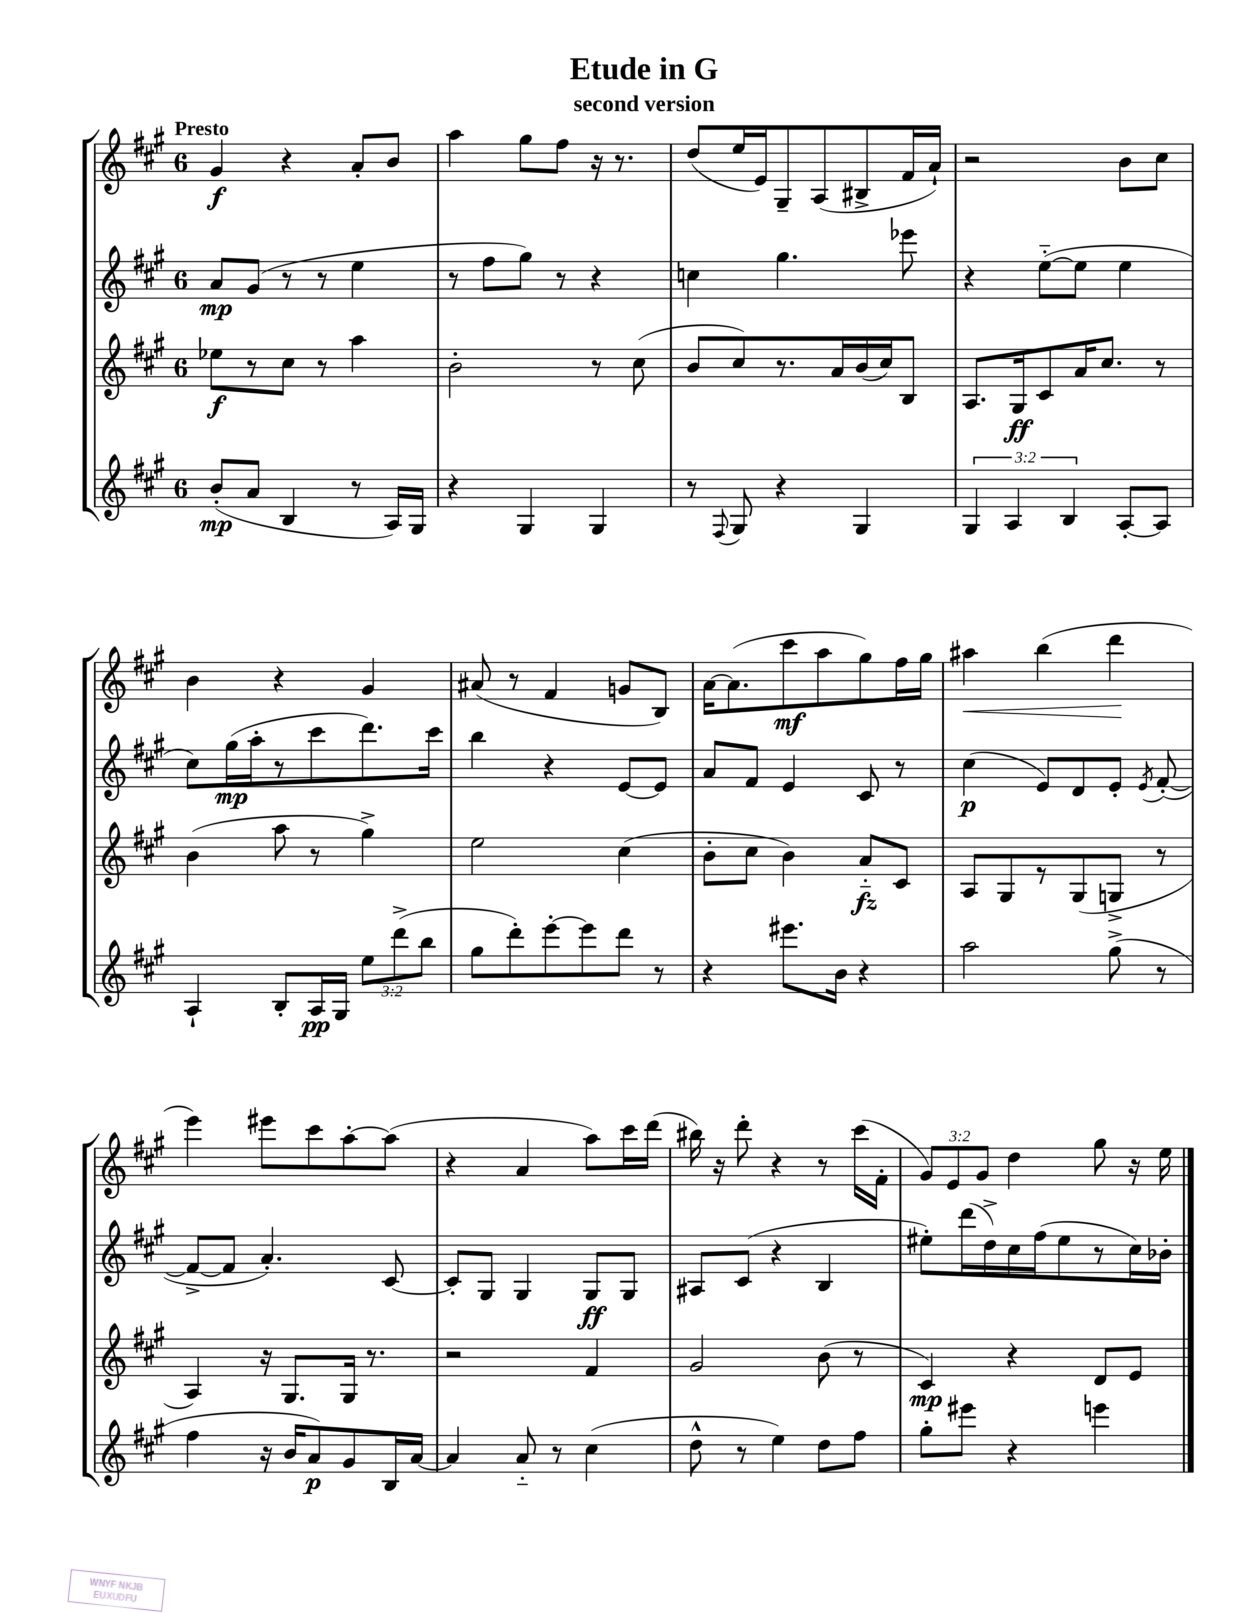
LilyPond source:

\header { title = "Etude in G" subtitle = "second version" }
<<
\new StaffGroup <<
\new Staff = "s0" {
    \clef treble \key a \major \once \override Staff.TimeSignature.style = #'single-digit \time 6/8 \override Staff.TupletNumber.text = #tuplet-number::calc-fraction-text \tempo "Presto"
    \autoBeamOff gis'4\f r4 a'8[-. b'8] |
    a''4 gis''8[ fis''8] r16 r8. |
    d''8[( e''16 e'16) gis8-- a8( bis8-> fis'16 a'16]-!) |
    r2 b'8[ cis''8] |
    b'4 r4 gis'4 |
    ais'8( r8 fis'4 g'8[ b8]) |
    a'16[~ a'8.( cis'''8\mf a''8 gis''8) fis''16 gis''16] |
    ais''4\< b''4( d'''4\! |
    e'''4) eis'''8[ cis'''8 a''8~-. a''8]( |
    r4 a'4 a''8[) cis'''16 d'''16]( |
    bis''16) r16 d'''8-. r4 r8 cis'''16[( fis'16]-. |
    \tuplet 3/2 { gis'8[) e'8 gis'8] } d''4 gis''8 r16 e''16 \bar "|." |
}
\new Staff = "s1" {
    \clef treble \key a \major \once \override Staff.TimeSignature.style = #'single-digit \time 6/8
    \autoBeamOff a'8[\mp gis'8]( r8 r8 e''4 |
    r8 fis''8[ gis''8]) r8 r4 |
    c''4 gis''4. ees'''8 |
    r4 e''8[~-_( e''8] e''4 |
    cis''8[) gis''16\mp( a''16-. r8 cis'''8 d'''8.) cis'''16] |
    b''4 r4 e'8[~ e'8] |
    a'8[ fis'8] e'4 cis'8 r8 |
    cis''4\p( e'8[) d'8 e'8]-. \acciaccatura { e'8 } fis'8~-.( |
    fis'8[~-> fis'8] a'4.-.) cis'8~ |
    cis'8[-. gis8] gis4 gis8[\ff gis8] |
    ais8[ cis'8]( r4 b4 |
    eis''8[-.) d'''16( d''16->) cis''16 fis''16( eis''8 r8 cis''16) bes'16]-. \bar "|." |
}
\new Staff = "s2" {
    \clef treble \key a \major \once \override Staff.TimeSignature.style = #'single-digit \time 6/8
    \autoBeamOff ees''8[\f r8 cis''8] r8 a''4 |
    b'2-. r8 cis''8( |
    b'8[ cis''8) r8. a'16 b'16( cis''16) b8] |
    a8.[ gis16\ff cis'8 a'16 cis''8.] r8 |
    b'4( a''8 r8 gis''4->) |
    e''2 cis''4( |
    b'8[-. cis''8] b'4) a'8[-_\fz cis'8] |
    a8[ gis8 r8 gis8( g8]-> r8 |
    a4) r16 gis8.[ gis16] r8. |
    r2 fis'4 |
    gis'2 b'8( r8 |
    cis'4\mp) r4 d'8[ e'8] \bar "|." |
}
\new Staff = "s3" {
    \clef treble \key a \major \once \override Staff.TimeSignature.style = #'single-digit \time 6/8 \override Staff.TupletNumber.text = #tuplet-number::calc-fraction-text
    \autoBeamOff b'8[-.\mp( a'8] b4 r8 a16[) gis16] |
    r4 gis4 gis4 |
    r8 \appoggiatura { fis8 } gis8 r4 gis4 |
    \tuplet 3/2 { gis4 a4 b4 } a8[~-. a8] |
    a4-! b8[-. a16\pp gis16] \tuplet 3/2 { e''8[ d'''8->( b''8] } |
    gis''8[ d'''8-.) e'''8~-. e'''8 d'''8] r8 |
    r4 eis'''8.[ b'16] r4 |
    a''2 gis''8->( r8 |
    fis''4 r16 b'16[ a'8\p) gis'8 b16 a'16]~ |
    a'4 a'8-_ r8 cis''4( |
    d''8-^ r8 e''4) d''8[ fis''8] |
    gis''8[-. eis'''8] r4 e'''4 \bar "|." |
}
>>
>>
\layout { \context { \Score \remove "Bar_number_engraver" } }
